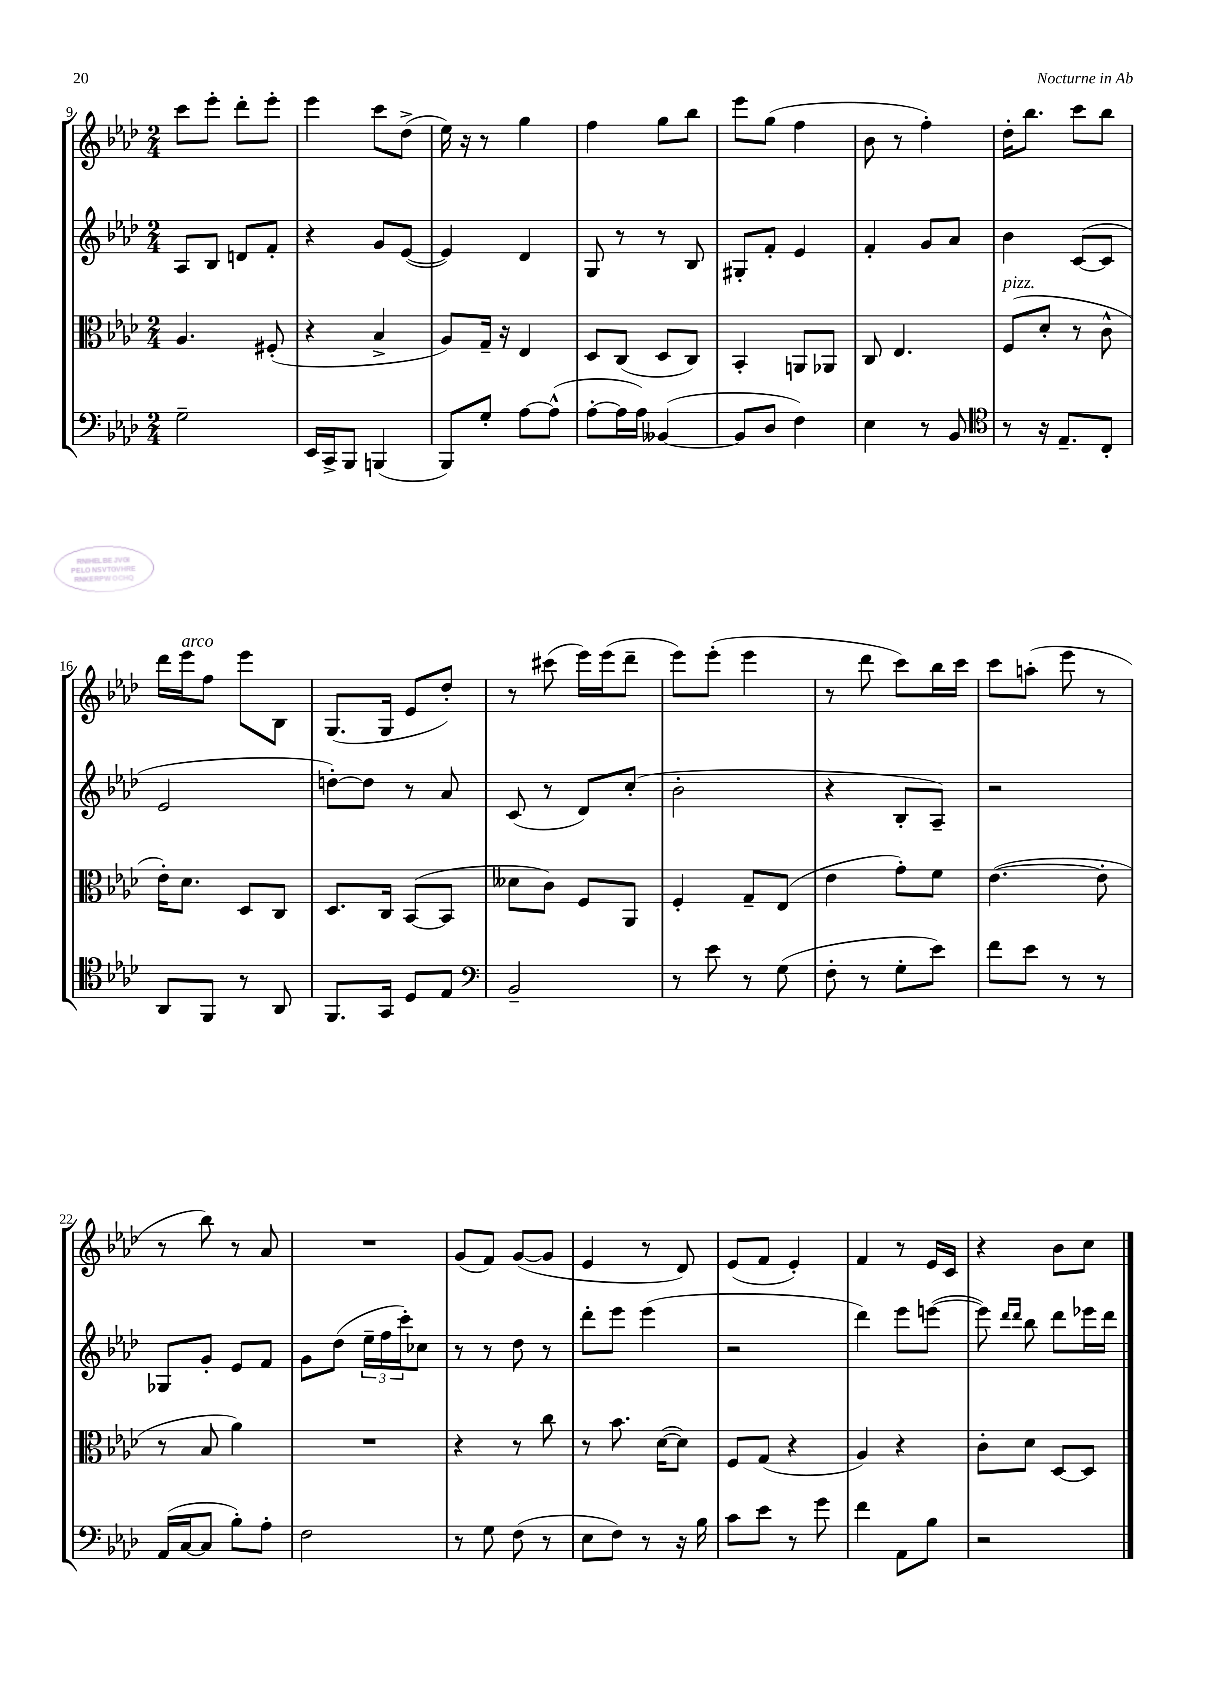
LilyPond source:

<<
\new StaffGroup <<
\new Staff = "s0" {
    \clef treble \key aes \major \numericTimeSignature \time 2/4
    c'''8 ees'''8-. des'''8-. ees'''8-. |
    ees'''4 c'''8 des''8->( |
    ees''16) r16 r8 g''4 |
    f''4 g''8 bes''8 |
    ees'''8 g''8( f''4 |
    bes'8 r8 f''4-.) |
    des''16-. bes''8. c'''8 bes''8 |
    des'''16 ees'''16^\markup { \italic "arco" } f''8 ees'''8 bes8 |
    g8.( g16 ees'8 des''8-.) |
    r8 cis'''8( ees'''16) ees'''16( des'''8-- |
    ees'''8) ees'''8-.( ees'''4 |
    r8 des'''8 c'''8) bes''16 c'''16 |
    c'''8 a''8-.( ees'''8 r8 |
    r8 bes''8) r8 aes'8 |
    R2 |
    g'8( f'8) g'8~( g'8 |
    ees'4 r8 des'8) |
    ees'8( f'8 ees'4-.) |
    f'4 r8 ees'16 c'16 |
    r4 bes'8 c''8 \bar "|." |
}
\new Staff = "s1" {
    \clef treble \key aes \major \numericTimeSignature \time 2/4
    aes8 bes8 d'8 f'8-. |
    r4 g'8 ees'8~( |
    ees'4) des'4 |
    g8 r8 r8 bes8 |
    gis8-. f'8-. ees'4 |
    f'4-. g'8 aes'8 |
    bes'4 c'8~( c'8 |
    ees'2 |
    d''8~-.) d''8 r8 aes'8 |
    c'8( r8 des'8) c''8-.( |
    bes'2-. |
    r4 bes8-. aes8--) |
    r2 |
    ges8 g'8-. ees'8 f'8 |
    g'8 des''8( \tuplet 3/2 { ees''16-- f''16 c'''16-.) } ces''8 |
    r8 r8 des''8 r8 |
    des'''8-. ees'''8 ees'''4( |
    r2 |
    des'''4) ees'''8 e'''8~( |
    e'''8) \grace { des'''16 des'''16 } bes''8 des'''8 ees'''16 des'''16 \bar "|." |
}
\new Staff = "s2" {
    \clef alto \key aes \major \numericTimeSignature \time 2/4
    aes4. fis8-.( |
    r4 bes4-> |
    aes8) g16-- r16 ees4 |
    des8 c8( des8 c8) |
    bes,4-. a,8 aes,8 |
    c8 ees4. |
    f8^\markup { \italic "pizz." }( des'8-. r8 c'8-^ |
    ees'16-.) des'8. des8 c8 |
    des8. c16 bes,8~( bes,8 |
    deses'8 c'8) f8 aes,8 |
    f4-. g8-- ees8( |
    ees'4 g'8-.) f'8 |
    ees'4.~( ees'8-. |
    r8 bes8 aes'4) |
    R2 |
    r4 r8 c''8 |
    r8 bes'8. des'16~( des'8) |
    f8 g8( r4 |
    aes4) r4 |
    c'8-. des'8 des8~ des8 \bar "|." |
}
\new Staff = "s3" {
    \clef bass \key aes \major \numericTimeSignature \time 2/4
    g2-- |
    ees,16 c,16-> bes,,8 b,,4( |
    bes,,8) g8-. aes8~ aes8-^( |
    aes8~-. aes16 aes16) beses,4~( |
    beses,8 des8 f4) |
    ees4 r8 bes,8 |
    \clef tenor r8 r16 ees8.-- c8-. |
    aes,8 f,8 r8 aes,8 |
    f,8. g,16 des8 ees8 |
    \clef bass bes,2-- |
    r8 ees'8 r8 g8( |
    f8-. r8 g8-. ees'8) |
    f'8 ees'8 r8 r8 |
    aes,16( c16~ c8 bes8-.) aes8-. |
    f2 |
    r8 g8 f8( r8 |
    ees8 f8) r8 r16 bes16 |
    c'8 ees'8 r8 g'8 |
    f'4 aes,8 bes8 |
    r2 \bar "|." |
}
>>
>>
\layout { \context { \Score currentBarNumber = #9 } }
